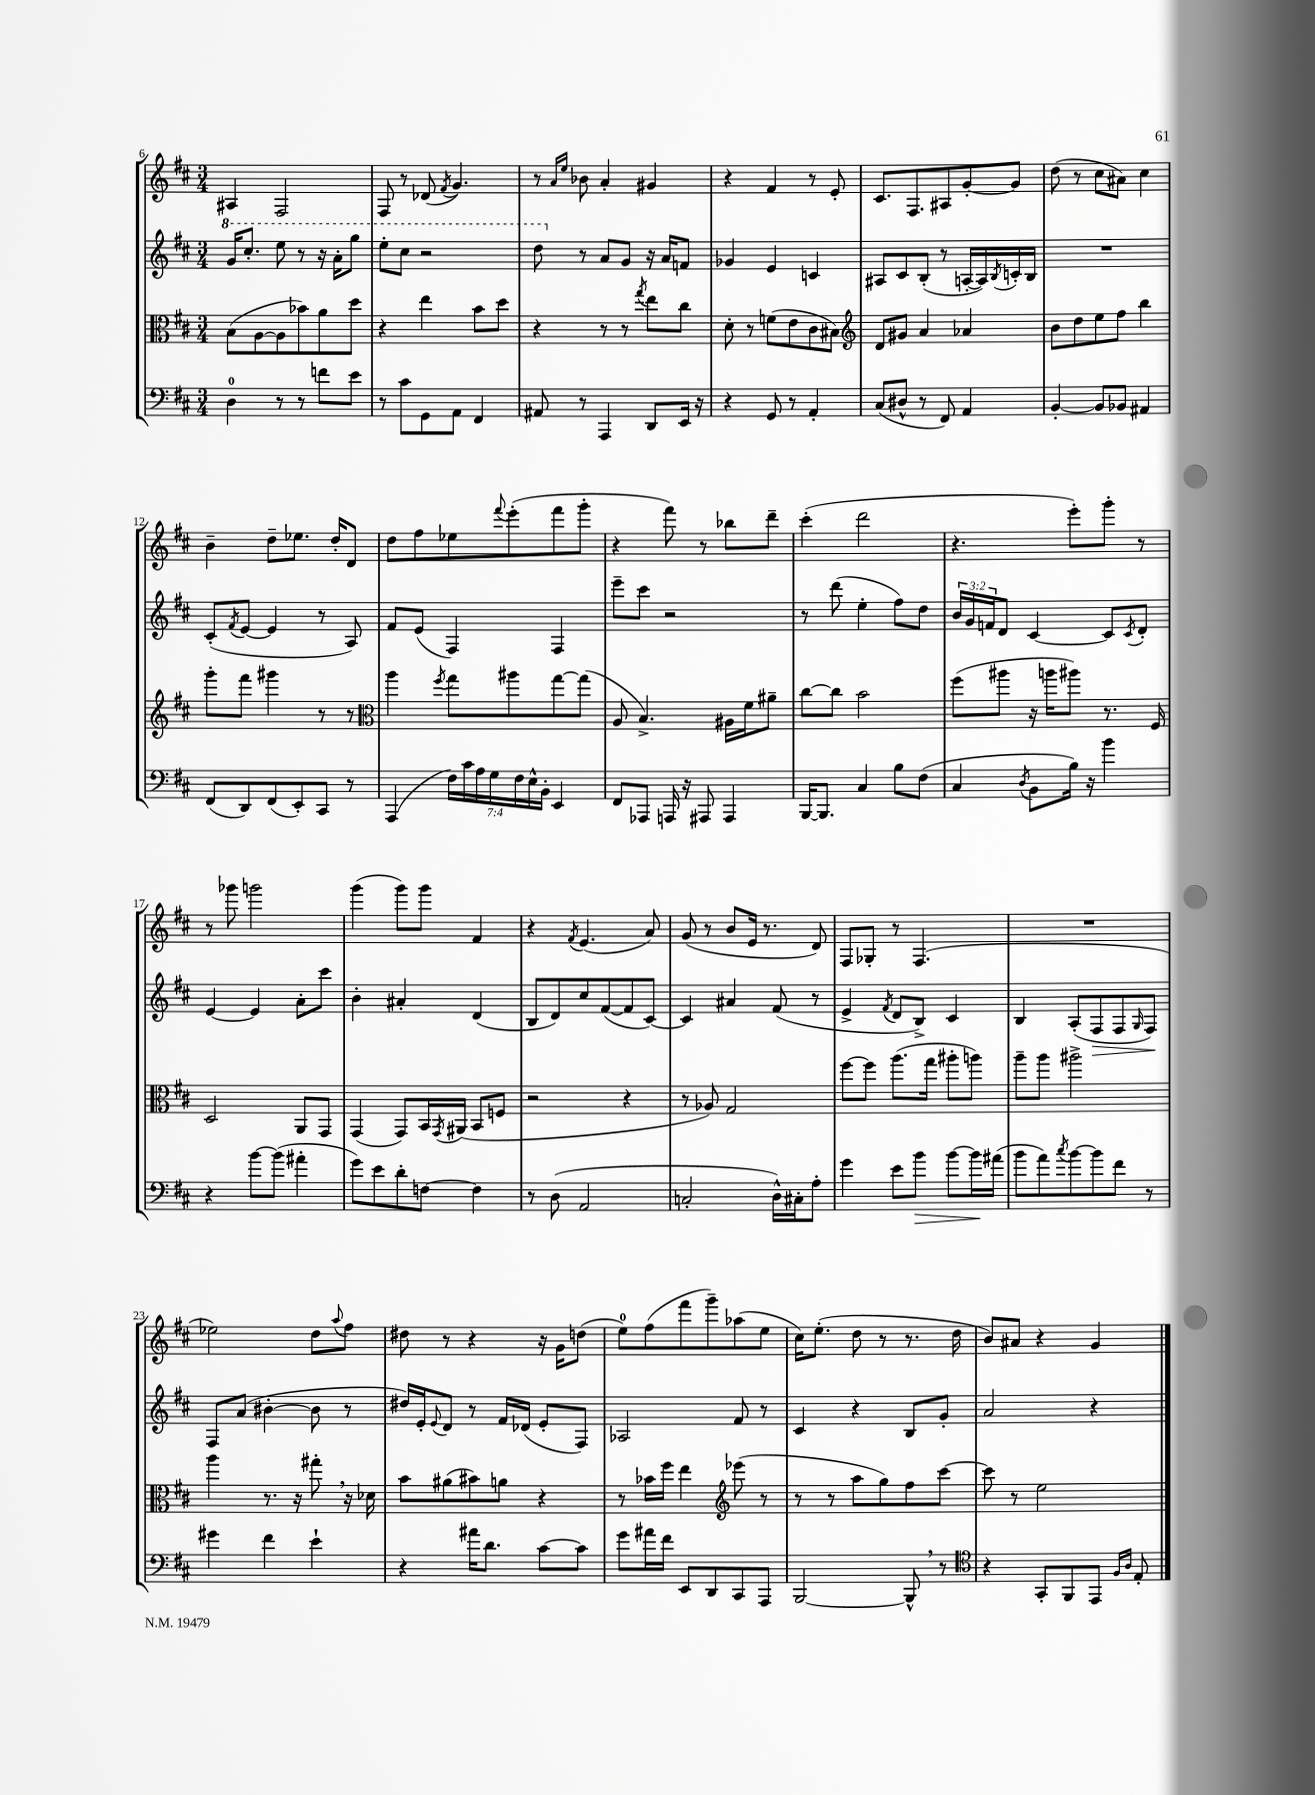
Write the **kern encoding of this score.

**kern	**kern	**kern	**kern
*staff4	*staff3	*staff2	*staff1
*clefF4	*clefC3	*clefG2	*clefG2
*k[f#c#]	*k[f#c#]	*k[f#c#]	*k[f#c#]
*M3/4	*M3/4	*M3/4	*M3/4
4D	(8B	16gg	4A#
.	.	8.ccc#'	.
.	[8A	.	.
8r	8A]	8eee	2F#
8r	8b-)	8r	.
8f	8a	16r	.
.	.	16aa'	.
8e	8dd	8ggg	.
=	=	=	=
8r	4r	8eee'	8F#
8c#	.	8ccc#	8r
8GG	4ee	2r	(8d-
.	.	.	8qf#
8AA	.	.	4.g)
4FF#	8b	.	.
.	8dd	.	.
=	=	=	=
8AA#	4r	8ddd	8r
.	.	.	16qqa
.	.	.	16qqee
8r	.	8r	8b-
4AAA	8r	8a	4a'
.	8r	8g	.
.	8qgg	.	.
8DD	8ee	16r	4g#
.	.	16a	.
16EE	8cc#	8f	.
16r	.	.	.
=	=	=	=
4r	8d'	4g-	4r
.	8r	.	.
8GG	(8f	4e	4f#
8r	8e	.	.
4AA'	8c#	4c	8r
.	8B#)	.	8e'
=	=	=	=
*	*clefG2	*	*
(8C#	8d	8A#	8.c#
8D#^^	8g#	8c#	.
.	.	.	8.F#
8r	4a	(8B'	.
8FF#)	.	8r	8A#
4AA	4a-	[16A'	[8g'
.	.	16A])	.
.	.	8qB	.
.	.	16c'	8g]
.	.	16B	.
=	=	=	=
[4BB'	8b	2.r	(8dd
.	8dd	.	8r
8BB]	8ee	.	8cc#
8BB-	8ff#	.	8a#)
4AA#	4bb	.	4cc#
=	=	=	=
(8FF#	8ggg'	(8c#'	4b~
.	.	8qf#	.
8DD)	8fff#	[8e	.
(8FF#	4ggg#	4e]	8dd~
8EE')	.	.	8.ee-
8CC#	8r	8r	.
.	.	.	16dd'
8r	8r	8A)	8d
=	=	=	=
*	*clefC3	*	*
(4AAA	4aa	8f#	8dd
.	.	(8e	8ff#
.	8qff#	.	.
28F#)	8gg	4F#)	8ee-
28c#	.	.	.
28A	.	.	.
28G	.	.	.
.	.	.	8qqfff#
.	8aa#	.	(8eee'
28F#	.	.	.
28E^^	.	.	.
28BB'	.	.	.
4EE	[8gg	4F#	8fff#
.	(8gg]	.	8ggg'
=	=	=	=
8FF#	8A	8eee~	4r
8AAA-	4.B^)	8ccc#	.
16AAA	.	2r	8fff#)
16r	.	.	.
8AAA#	.	.	8r
4AAA#	16A#	.	8bb-
.	16f#	.	.
.	8a#~	.	8ddd~
=	=	=	=
[16BBB	[8cc#	8r	(4ccc#'
8.BBB]	.	.	.
.	8cc#]	(8ddd	.
4C#	2b	4ee'	2ddd
8B	.	8ff#)	.
(8F#	.	8dd	.
=	=	=	=
4C#	(8ff#	24b	4.r
.	.	24g	.
.	.	24f	.
.	8aa#	8d	.
8qD	.	.	.
8BB	16r	[4c#	.
.	16aa	.	.
16B)	8aa#)	.	8eee')
16r	.	.	.
4b	8.r	8c#]	8ggg'
.	.	8qc#	.
.	.	8d'	8r
.	16F#	.	.
=	=	=	=
4r	2D	[4e	8r
.	.	.	8ggg-
[8b	.	4e]	2ggg
(8b]	.	.	.
4a#'	8AA	8a'	.
.	8GG	8ccc#	.
=	=	=	=
8g)	(4GG	4b'	(4ggg
8e	.	.	.
8d'	8GG)	4a#'	8ggg)
[8F	16BB	.	8ggg
.	8qGG	.	.
.	(16AA#	.	.
4F]	8BB	(4d	4f#
.	8F	.	.
=	=	=	=
8r	2r	8B	4r
(8D	.	8d)	.
.	.	.	8qf#
2AA	.	8cc#	(4.e
.	.	([8f#	.
.	4r	8f#]	.
.	.	[8c#)	8a)
=	=	=	=
2C'	8r	4c#]	(8g
.	8A-)	.	8r
.	2G	4a#	8b
.	.	.	16e
.	.	.	8.r
16D^^)	.	(8f#	.
16C#'	.	.	.
8A'	.	8r	8d)
=	=	=	=
4g	[8ff#	4e^	8F#
.	8ff#]	.	8G-'
.	.	8qf#	.
8e	(8.aa	8d	8r
8b	.	8B^)	(4.F#
.	16gg	.	.
[8b	8aa#'	4c#	.
16b]	8aa)	.	.
(16a#	.	.	.
=	=	=	=
8b	8aa~	4B	2.r
8a)	8aa	.	.
8qcc#	.	.	.
[8b	2aa#^	(8A'	.
8b]	.	8F#	.
8f#	.	8F#	.
.	.	16qqG	.
8r	.	8F#)	.
=	=	=	=
4g#	4aa	8F#	2ee-)
.	.	(8a	.
4f#	8.r	[4b#'	.
.	16r	.	.
4e`	8gg#'	8b#]	8dd
.	.	.	8qqaa
.	16r	8r	8ff#
.	16d-	.	.
=	=	=	=
4r	8b	16dd#)	8dd#
.	.	16e'	.
.	.	8qqe	.
.	(8a#	8d	8r
16a#	8b#)	8r	4r
8.d	.	.	.
.	8a	16f#	.
.	.	(16d-	.
[8c#	4r	8e'	16r
.	.	.	16g
8c#]	.	8F#)	(8dd
=	=	=	=
8g	8r	2A-	8ee)
16a#	16b-	.	(8ff#
16f#	16ff#	.	.
8EE	4ee	.	8fff#
8DD	.	.	8ggg~)
*	*clefG2	*	*
8CC#	(8eee-	8f#	(8aa-
8AAA	8r	8r	8ee
=	=	=	=
[2BBB	8r	4c#	16cc#)
.	.	.	(8.ee'
.	8r	.	.
.	8aa	4r	8dd
.	8gg)	.	8r
8BBB^^]	8ff#	8B	8.r
8r	[8ccc#	8g'	.
.	.	.	16dd
=	=	=	=
*clefC4	*	*	*
4r	8ccc#]	2a	8b)
.	8r	.	8a#
8GG'	2ee	.	4r
8FF#	.	.	.
8EE	.	4r	4g
16qqF#	.	.	.
16qqA	.	.	.
8E'	.	.	.
==	==	==	==
*-	*-	*-	*-
